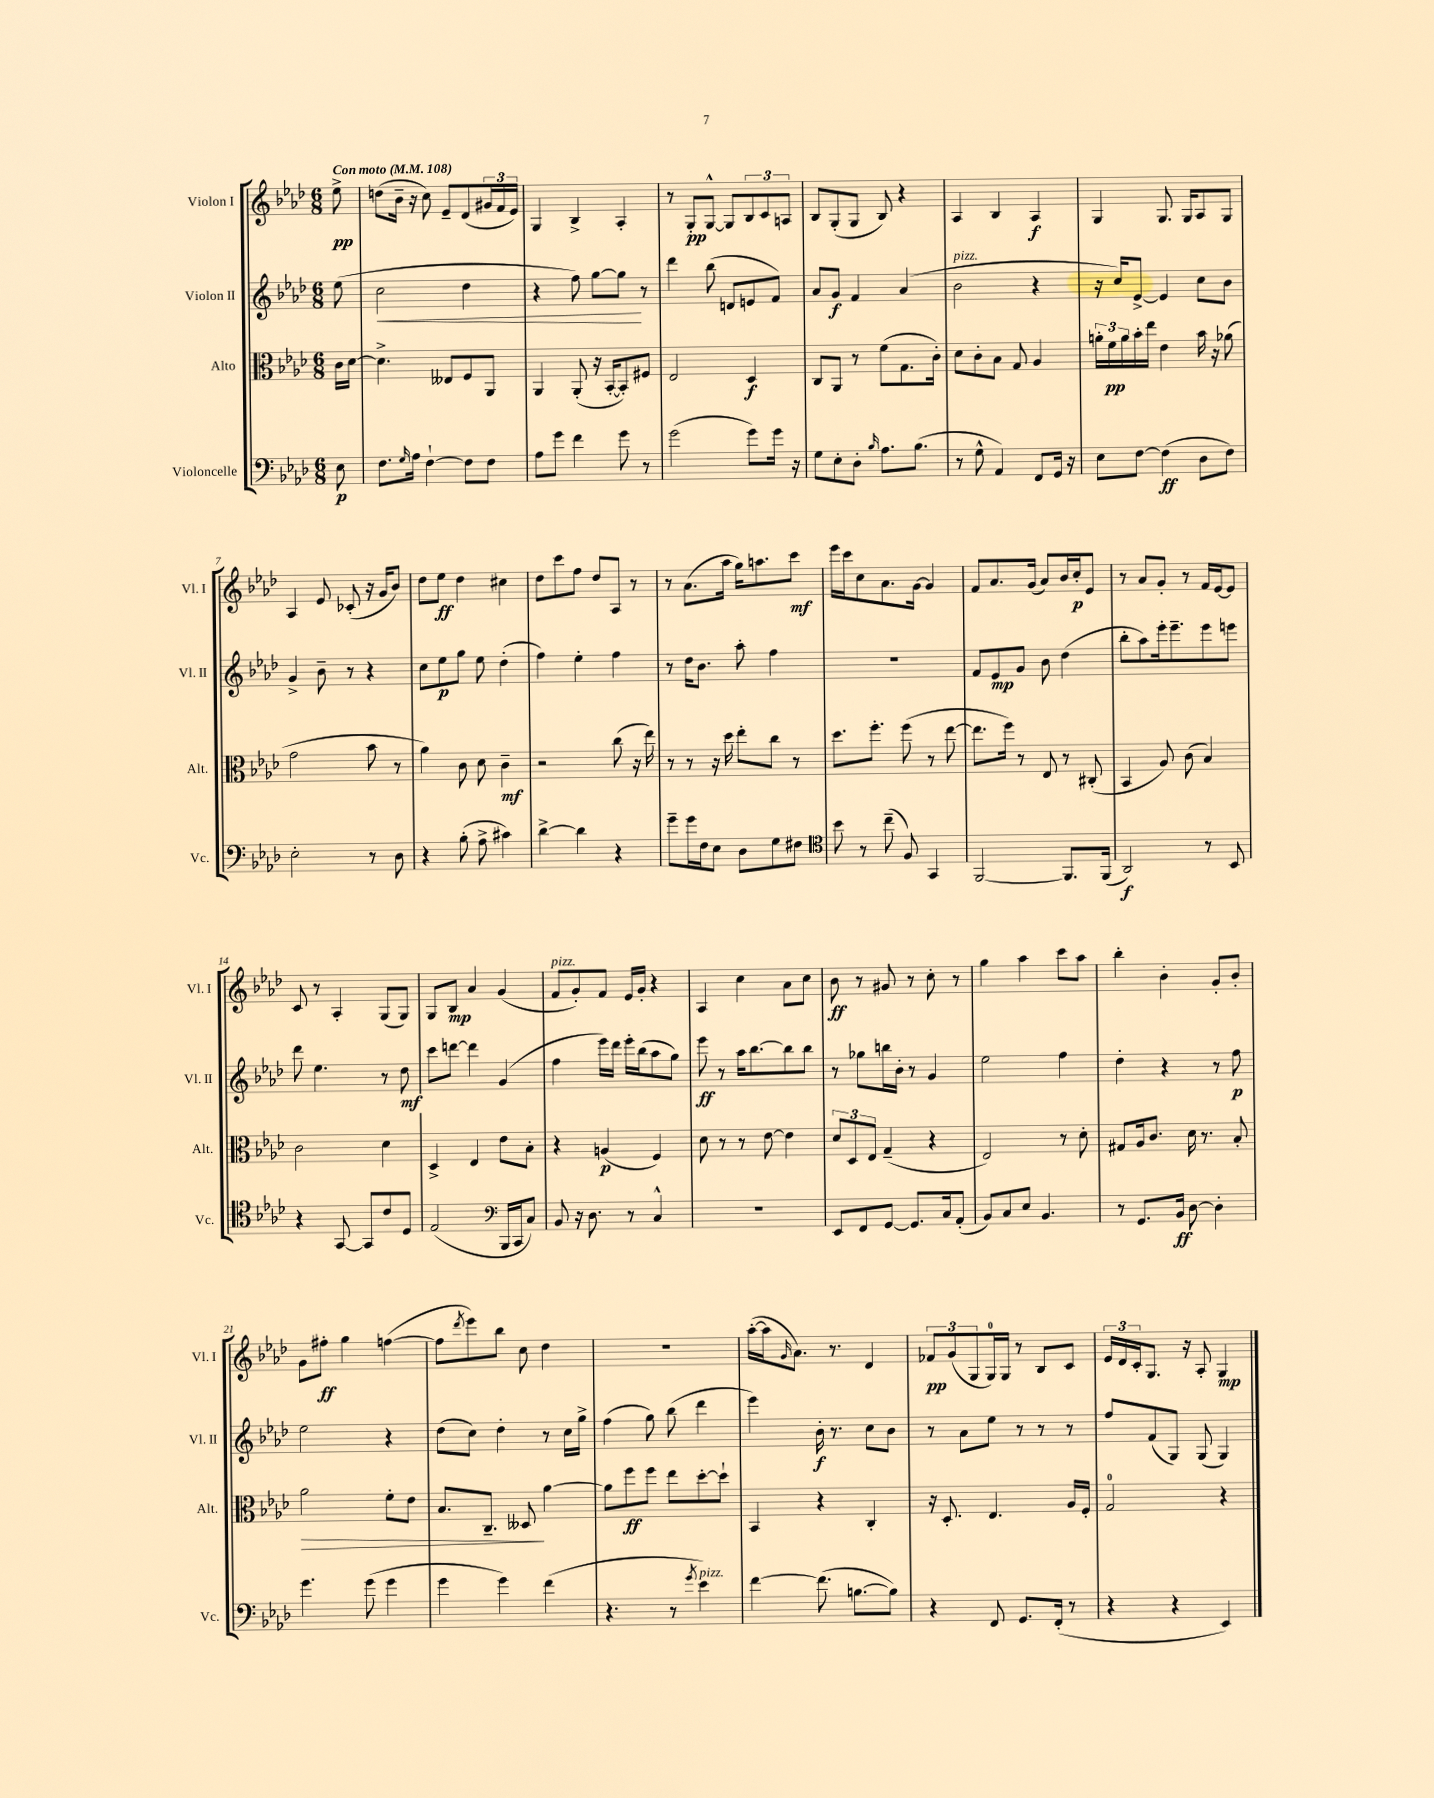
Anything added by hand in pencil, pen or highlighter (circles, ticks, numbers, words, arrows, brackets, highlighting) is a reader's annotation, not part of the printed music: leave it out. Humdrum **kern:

**kern	**kern	**kern	**kern
*staff4	*staff3	*staff2	*staff1
*clefF4	*clefC3	*clefG2	*clefG2
*k[b-e-a-d-]	*k[b-e-a-d-]	*k[b-e-a-d-]	*k[b-e-a-d-]
*M6/8	*M6/8	*M6/8	*M6/8
*MM108	*MM108	*MM108	*MM108
8E-	16c	(8ee-	8ee-^
.	[16d-	.	.
=	=	=	=
8.F	4.d-^]	2cc	(8dd
.	.	.	16b-~
16qqG	.	.	.
16A-	.	.	16r
[4F`	.	.	8cc)
.	8E--	.	8e-~
8F]	8F	4dd-	(8d-
8F	8AA-	.	24g#
.	.	.	24f
.	.	.	24e-)
=	=	=	=
8A-	4AA-	4r	4G
8g	.	.	.
4f	(8AA-'	8ff)	4B-^
.	16r	[8gg	.
.	[16BB-'	.	.
8g	8BB-'])	8gg]	4A-'
8r	8F#	8r	.
=	=	=	=
(2g	2E-	4ddd-	8r
.	.	.	8G'
.	.	(8bb-	[8G^^
.	.	8d	8G]
8g)	4D-	8e	12B-
.	.	.	12c
16g	.	8f)	.
.	.	.	12A
16r	.	.	.
=	=	=	=
8G	8C	8a-	8B-
8E-'	8AA-	8g	(8G'
8D-'	8r	4f	8G
16qqB-	.	.	.
8.A-	(8f	.	8B-)
.	8.G	(4a-	4r
(8.B-	.	.	.
.	16c')	.	.
=	=	=	=
8r	8d-	2b-	4A-
8G^^	8c'	.	.
4AA-)	8B-	.	4B-
.	8G	.	.
8FF	4A-	4r	4A-
16GG	.	.	.
16r	.	.	.
=	=	=	=
8E-	24a'	16r	4G
.	24f	.	.
.	.	16cc)	.
.	24a	.	.
[8F	16b-'	[8e-^	.
.	16ee-	.	.
(4F]	4e-	4e-]	8.G
.	.	.	16G
8D-	16b-	8cc	8A-
.	16r	.	.
8F)	(8a-	8b-	8G
=	=	=	=
2E-'	2g	4g^	4A-
.	.	8b-~	8e-
.	.	8r	(8c-'
8r	8b-	4r	16r
.	.	.	16g
8D-	8r	.	8b-)
=	=	=	=
4r	4a-)	8cc	8dd-
.	.	8ee-	8ee-
(8B-'	8c	8gg	4dd-
8A-^	8d-	8ee-	.
4c#)	4c~	(4dd-'	4cc#
=	=	=	=
[4d-^	2r	4ff)	8dd-
.	.	.	8ccc
4d-]	.	4ee-'	8ff
.	.	.	8dd-
4r	(8cc	4ff	8A-
.	16r	.	8r
.	16ee-)	.	.
=	=	=	=
8g~	8r	8r	8r
16g	8r	16dd-	(8.a-
16F	.	8.b-	.
8E-	16r	.	.
.	16dd-	.	16aa-
8D-	8ee-'	8aa-'	16gg)
.	.	.	8.aa
8G	8cc	4ff	.
8F#	8r	.	8ccc
=	=	=	=
*clefC4	*	*	*
8b-	8.dd-	2.r	16eee-
.	.	.	16ccc
8r	.	.	8cc
.	8.ff'	.	.
(8cc~	.	.	8.a-
8F)	(8ff	.	.
.	.	.	[16g
4GG	8r	.	4g]
.	[8ee-	.	.
=	=	=	=
[2FF	8.ee-]	8f	8f
.	.	8e-	8.a-
.	16ff)	.	.
.	8r	8g	.
.	.	.	(16g
.	8E-	8b-	8a-)
8.FF]	8r	(4dd-	16b-
.	.	.	16cc'
.	(8C#'	.	8e-
(16FF	.	.	.
=	=	=	=
2AA-)	4BB-	8bb-'	8r
.	.	8aa-)	8a-
.	8A-)	16eee-'	8g'
.	.	8.eee-~	.
.	(8c	.	8r
8r	4B-)	8eee-	16f
.	.	.	[16e-
8BB-	.	8eee	8e-]
=	=	=	=
4r	2c	8ddd-	8c
.	.	4.ee-	8r
[8GG	.	.	4A-'
8GG]	.	.	.
8c	4d-	8r	(8G
8D-	.	8dd-	8G)
=	=	=	=
(2E-	4D-^	8ccc	8G
.	.	[8ddd	8B-
.	4E-	4ddd]	4a-
*clefF4	*	*	*
16BBB-	8e-	(4g	(4g
16CC	.	.	.
8C)	8B-'	.	.
=	=	=	=
8BB-	4r	4ff	8f
16r	.	.	8g')
8.D-	.	.	.
.	(4A	16eee-)	8f
.	.	16ddd-	.
8r	.	16eee-'	16e-
.	.	(16bb-	16g'
4C^^	4F)	8aa-	4r
.	.	8gg)	.
=	=	=	=
2.r	8d-	8eee-	4A-
.	8r	8r	.
.	8r	16aa-	4cc
.	.	[8.bb-	.
.	[8e-	.	.
.	4e-]	8bb-]	8a-
.	.	8bb-	8cc
=	=	=	=
8EE-	12d-	8r	8b-
.	12D-	.	.
8FF	.	8gg-	8r
.	12E-	.	.
[8GG	(4G~	16bb	8g#
.	.	16b-'	.
8.GG]	.	8r	8r
.	4r	4g	8cc'
16C	.	.	.
(8AA-'	.	.	8r
=	=	=	=
8BB-)	2E-)	2ee-	4gg
8C	.	.	.
8E-	.	.	4aa-
4.BB-	.	.	.
.	8r	4ff	8ccc
.	8d-'	.	8aa-
=	=	=	=
8r	8G#	4dd-'	4bb-'
8.GG	16A-	.	.
.	8.c	.	.
.	.	4r	4b-'
16BB-	.	.	.
[8D-	16d-	.	.
.	8.r	.	.
4D-']	.	8r	8g'
.	8B-'	8ff	8b-'
=	=	=	=
4.g	2a-	2ee-	8g
.	.	.	8ff#'
.	.	.	4gg
(8g	.	.	.
4g	8f'	4r	([4ff
.	8e-	.	.
=	=	=	=
4g	8.B-	(8dd-	8ff]
.	.	.	8qddd-
.	.	8cc)	8eee-)
.	8.C~	.	.
4g)	.	4dd-'	8bb-
.	8D--	.	8cc
(4f	[4a-	8r	4dd-
.	.	16cc	.
.	.	16gg^	.
=	=	=	=
4.r	8a-]	(4ff	2.r
.	8ff	.	.
.	8ff	8gg)	.
8r	8ee-	(8bb-	.
8qg	.	.	.
4e-)	[8dd-'	4ddd-	.
.	8dd-`]	.	.
=	=	=	=
[4f	4BB-	4eee-)	([16aa-'
.	.	.	16aa-]
.	.	.	16qqg
.	.	.	8.a-)
(8.f]	4r	16b-'	.
.	.	8.r	8.r
[8.B	.	.	.
.	4C'	8cc	4d-
8B])	.	8b-	.
=	=	=	=
4r	16r	8r	12f-
.	8.D-'	.	.
.	.	.	(12g
.	.	8a-	.
.	.	.	12G
8FF	4.E-	8ee-	16G)
.	.	.	16G
8.GG	.	8r	8r
.	.	8r	8B-
(16FF'	.	.	.
8r	16A-	8r	8c
.	16F'	.	.
=	=	=	=
4r	2G	8ff	24e-
.	.	.	24d-
.	.	.	24c'
.	.	(8f	8.G
4r	.	8G)	.
.	.	.	16r
.	.	(8G	8A-'
4EE-)	4r	4G)	4G
==	==	==	==
*-	*-	*-	*-
